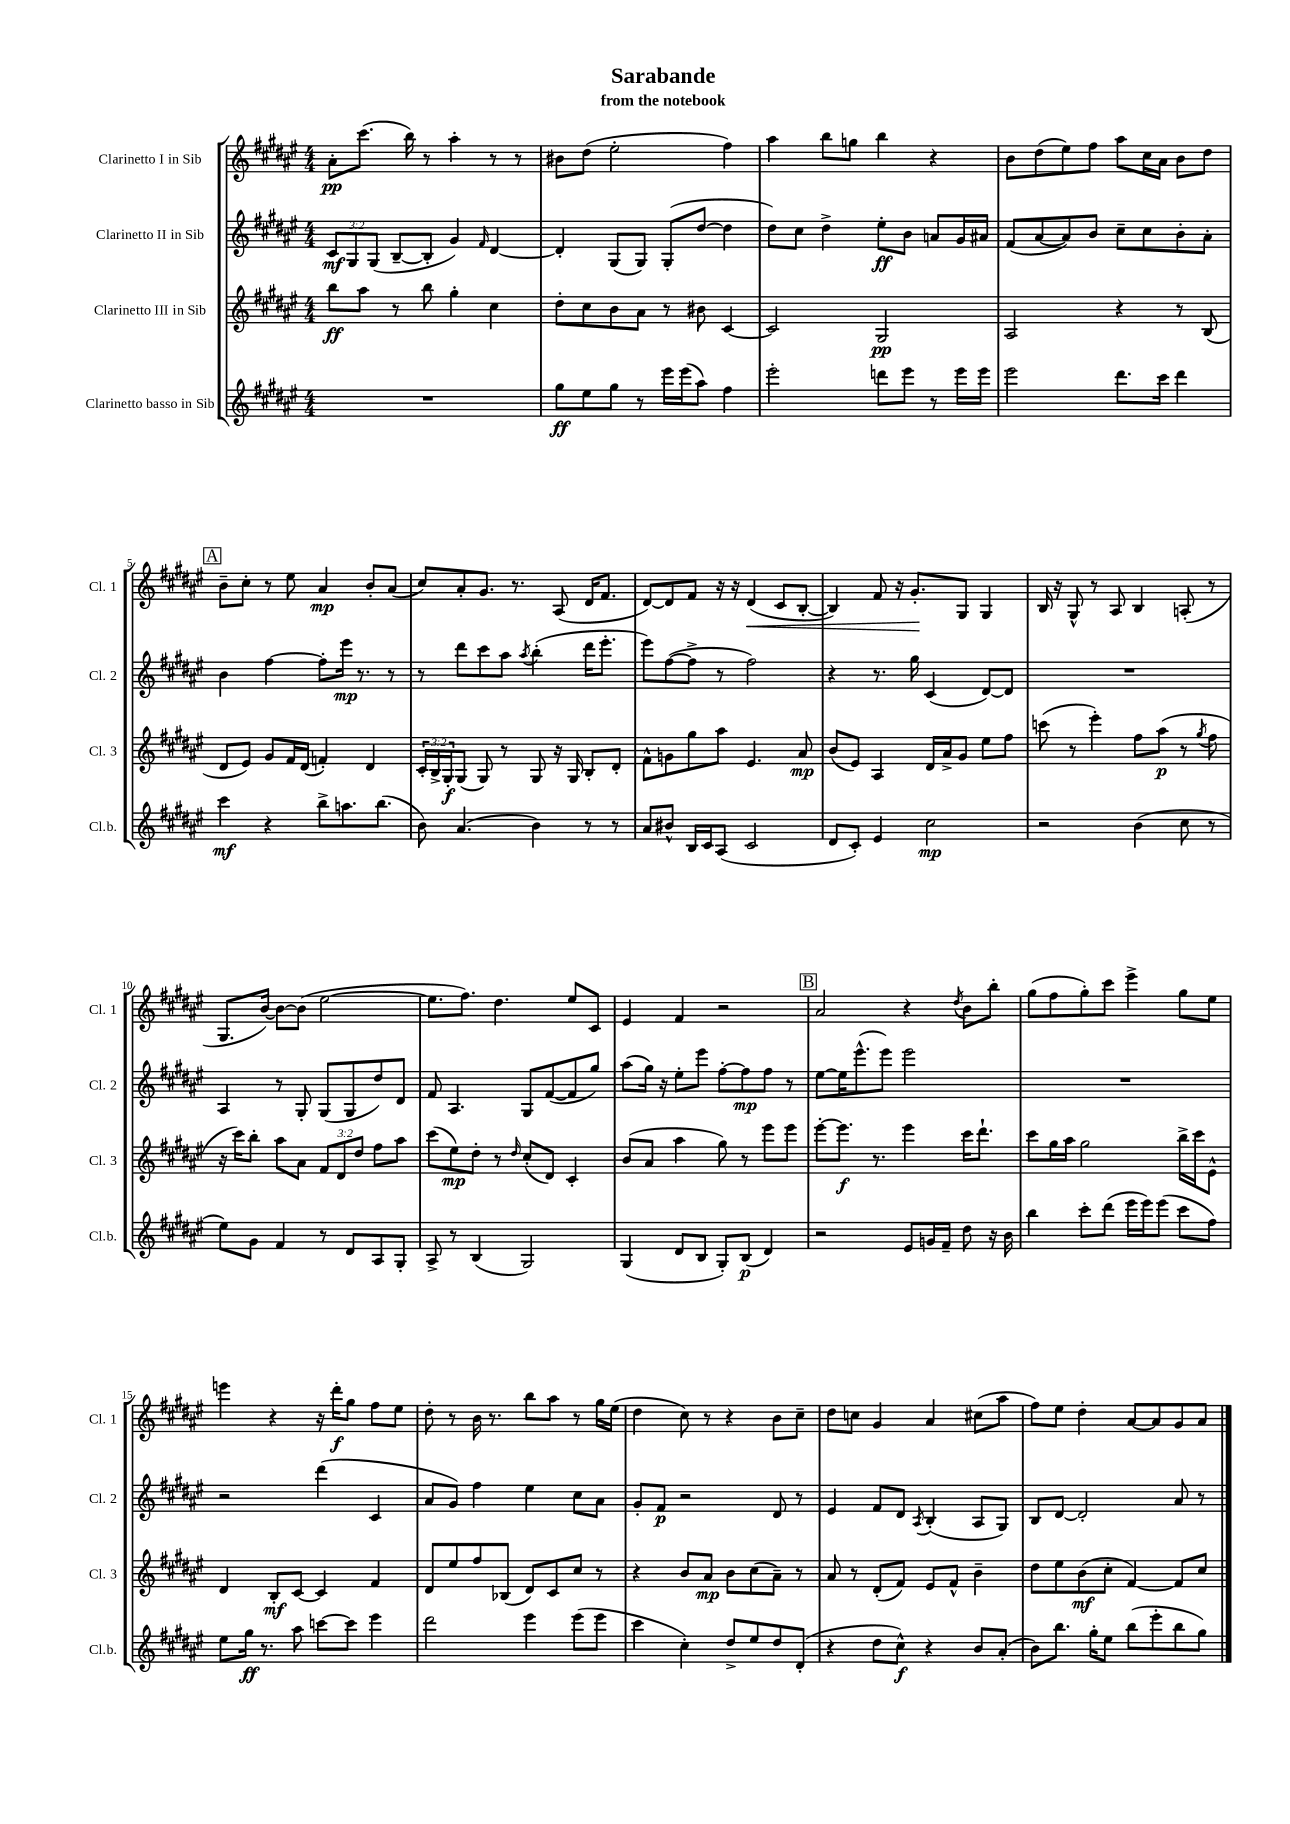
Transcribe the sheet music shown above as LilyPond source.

\header { title = "Sarabande" subtitle = "from the notebook" }
<<
\new StaffGroup <<
\new Staff = "s0" \with { instrumentName = "Clarinetto I in Sib" shortInstrumentName = "Cl. 1" } {
    \clef treble \key fis \major \numericTimeSignature \time 4/4
    ais'8-.\pp cis'''8.( b''16) r8 ais''4-. r8 r8 |
    bis'8 dis''8( eis''2-. fis''4) |
    ais''4 b''8 g''8 b''4 r4 |
    b'8 dis''8( eis''8) fis''8 ais''8 cis''16 ais'16 b'8 dis''8 |
    \mark \markup { \box "A" } b'8-- cis''8-. r8 eis''8 ais'4\mp b'8-. ais'8( |
    cis''8) ais'8-. gis'8. r8. ais8( dis'16 fis'8. |
    dis'8~) dis'8 fis'8 r16 r16 dis'4\<( cis'8 b8~-. |
    b4) fis'8 r16 gis'8.-.\! gis8 gis4 |
    b16 r16 gis8-^ r8 ais8 b4 a8-.( r8 |
    gis8. b'16~) b'8~ b'8( eis''2~ |
    eis''8. fis''8.) dis''4. eis''8 cis'8 |
    eis'4 fis'4 r2 |
    \mark \markup { \box "B" } ais'2 r4 \acciaccatura { dis''8 } b'8 b''8-. |
    gis''8( fis''8 gis''8-.) cis'''8 eis'''4-> gis''8 eis''8 |
    e'''4 r4 r16 dis'''16-.\f gis''8 fis''8 eis''8 |
    dis''8-. r8 b'16 r8. b''8 ais''8 r8 gis''16 eis''16( |
    dis''4 cis''8) r8 r4 b'8 cis''8-- |
    dis''8 c''8 gis'4 ais'4 cis''8( ais''8 |
    fis''8) eis''8 dis''4-. ais'8~ ais'8 gis'8 ais'8 \bar "|." |
}
\new Staff = "s1" \with { instrumentName = "Clarinetto II in Sib" shortInstrumentName = "Cl. 2" } {
    \clef treble \key fis \major \numericTimeSignature \time 4/4 \override Staff.TupletNumber.text = #tuplet-number::calc-fraction-text
    \tuplet 3/2 { cis'8\mf gis8 gis8( } b8~-- b8-. gis'4) \grace { fis'16 } dis'4~ |
    dis'4-. gis8( gis8) gis8-.( dis''8~ dis''4 |
    dis''8) cis''8 dis''4-> eis''8-.\ff b'8 a'8 gis'16 ais'16 |
    fis'8( ais'8~ ais'8) b'8 cis''8-- cis''8 b'8-. ais'8-. |
    \mark \markup { \box "A" } b'4 fis''4~ fis''8-. eis'''16\mp r8. r8 |
    r8 dis'''8 cis'''8 ais''8 \acciaccatura { ais''8 } b''4-.( dis'''16 eis'''8.-. |
    eis'''8) fis''8~( fis''8-> r8 fis''2) |
    r4 r8. gis''16 cis'4( dis'8~) dis'8 |
    R1 |
    ais4 r8 gis8-. gis8( gis8 dis''8) dis'8 |
    fis'8 ais4. gis8 fis'8~( fis'8 gis''8) |
    ais''8( gis''16) r16 eis''8-. eis'''8 fis''8~-. fis''8\mp fis''8 r8 |
    \mark \markup { \box "B" } eis''8~ eis''16 eis'''8.-^( eis'''8) eis'''2 |
    R1 |
    r2 dis'''4( cis'4 |
    ais'8 gis'8) fis''4 eis''4 cis''8 ais'8 |
    gis'8-. fis'8\p r2 dis'8 r8 |
    eis'4 fis'8 dis'8 \acciaccatura { ais8 } b4-.( ais8 gis8) |
    b8 dis'8~ dis'2-. ais'8 r8 \bar "|." |
}
\new Staff = "s2" \with { instrumentName = "Clarinetto III in Sib" shortInstrumentName = "Cl. 3" } {
    \clef treble \key fis \major \numericTimeSignature \time 4/4 \override Staff.TupletNumber.text = #tuplet-number::calc-fraction-text
    b''8\ff ais''8 r8 b''8 gis''4-. cis''4 |
    dis''8-. cis''8 b'8 ais'8 r8 bis'8 cis'4~ |
    cis'2 gis2\pp |
    ais2 r4 r8 b8( |
    \mark \markup { \box "A" } dis'8 eis'8) gis'8 fis'16 dis'16( f'4-.) dis'4 |
    \tuplet 3/2 { cis'16-. b16-> gis16-.\f } gis8( gis8) r8 gis8 r16 gis16 b8-. dis'8-. |
    fis'8-^ g'8 gis''8 ais''8 eis'4. ais'8\mp |
    b'8( eis'8) ais4 dis'16 ais'16-> gis'8 eis''8 fis''8 |
    c'''8( r8 eis'''4-.) fis''8 ais''8\p( r8 \acciaccatura { gis''8 } fis''8 |
    r16 cis'''16) b''8-. ais''8 ais'8 \tuplet 3/2 { fis'8 dis'8 dis''8 } fis''8 ais''8 |
    cis'''8( eis''8\mp) dis''8-. r8 \grace { dis''16 } cis''8-.( dis'8) cis'4-. |
    b'8( ais'8 ais''4 gis''8) r8 eis'''8 eis'''8 |
    \mark \markup { \box "B" } eis'''8~-. eis'''8.\f r8. eis'''4 cis'''16 dis'''8.-! |
    cis'''8 gis''16 ais''16 gis''2 b''16-> cis'''16 eis'8-^ |
    dis'4 b8-.\mf cis'8~ cis'4 fis'4 |
    dis'8 eis''8 fis''8 bes8( dis'8) cis'8 cis''8 r8 |
    r4 b'8 ais'8\mp b'8 cis''8( ais'8--) r8 |
    ais'8 r8 dis'8-.( fis'8) eis'8 fis'8-^ b'4-- |
    dis''8 eis''8 b'8\mf( cis''8-. fis'4~) fis'8 cis''8 \bar "|." |
}
\new Staff = "s3" \with { instrumentName = "Clarinetto basso in Sib" shortInstrumentName = "Cl.b." } {
    \clef treble \key fis \major \numericTimeSignature \time 4/4
    R1 |
    gis''8\ff eis''8 gis''8 r8 eis'''16 eis'''16( ais''8) fis''4 |
    eis'''2-. d'''8 eis'''8 r8 eis'''16 eis'''16 |
    eis'''2 dis'''8. cis'''16 dis'''4 |
    \mark \markup { \box "A" } cis'''4\mf r4 b''8-> a''8. b''8.( |
    b'8) ais'4.( b'4) r8 r8 |
    ais'8 bis'8-^ b16 cis'16 ais8( cis'2 |
    dis'8 cis'8-.) eis'4 cis''2\mp |
    r2 b'4( cis''8 r8 |
    eis''8) gis'8 fis'4 r8 dis'8 ais8 gis8-. |
    ais8-> r8 b4( gis2) |
    gis4( dis'8 b8 gis8-.) b8\p( dis'4) |
    \mark \markup { \box "B" } r2 eis'8 g'16 fis'16-- dis''8 r16 b'16 |
    b''4 cis'''8-. dis'''8( eis'''16 eis'''16) eis'''8( cis'''8 fis''8) |
    eis''8 gis''16\ff r8. ais''8 c'''8~ c'''8 eis'''4 |
    dis'''2 eis'''4 eis'''8( eis'''8 |
    cis'''4 cis''4-.) dis''8-> eis''8 dis''8 dis'8-.( |
    r4 dis''8 cis''8-^\f) r4 b'8 ais'8-.( |
    b'8) b''8. gis''16-. eis''8 b''8( eis'''8-. b''8 gis''8) \bar "|." |
}
>>
>>
